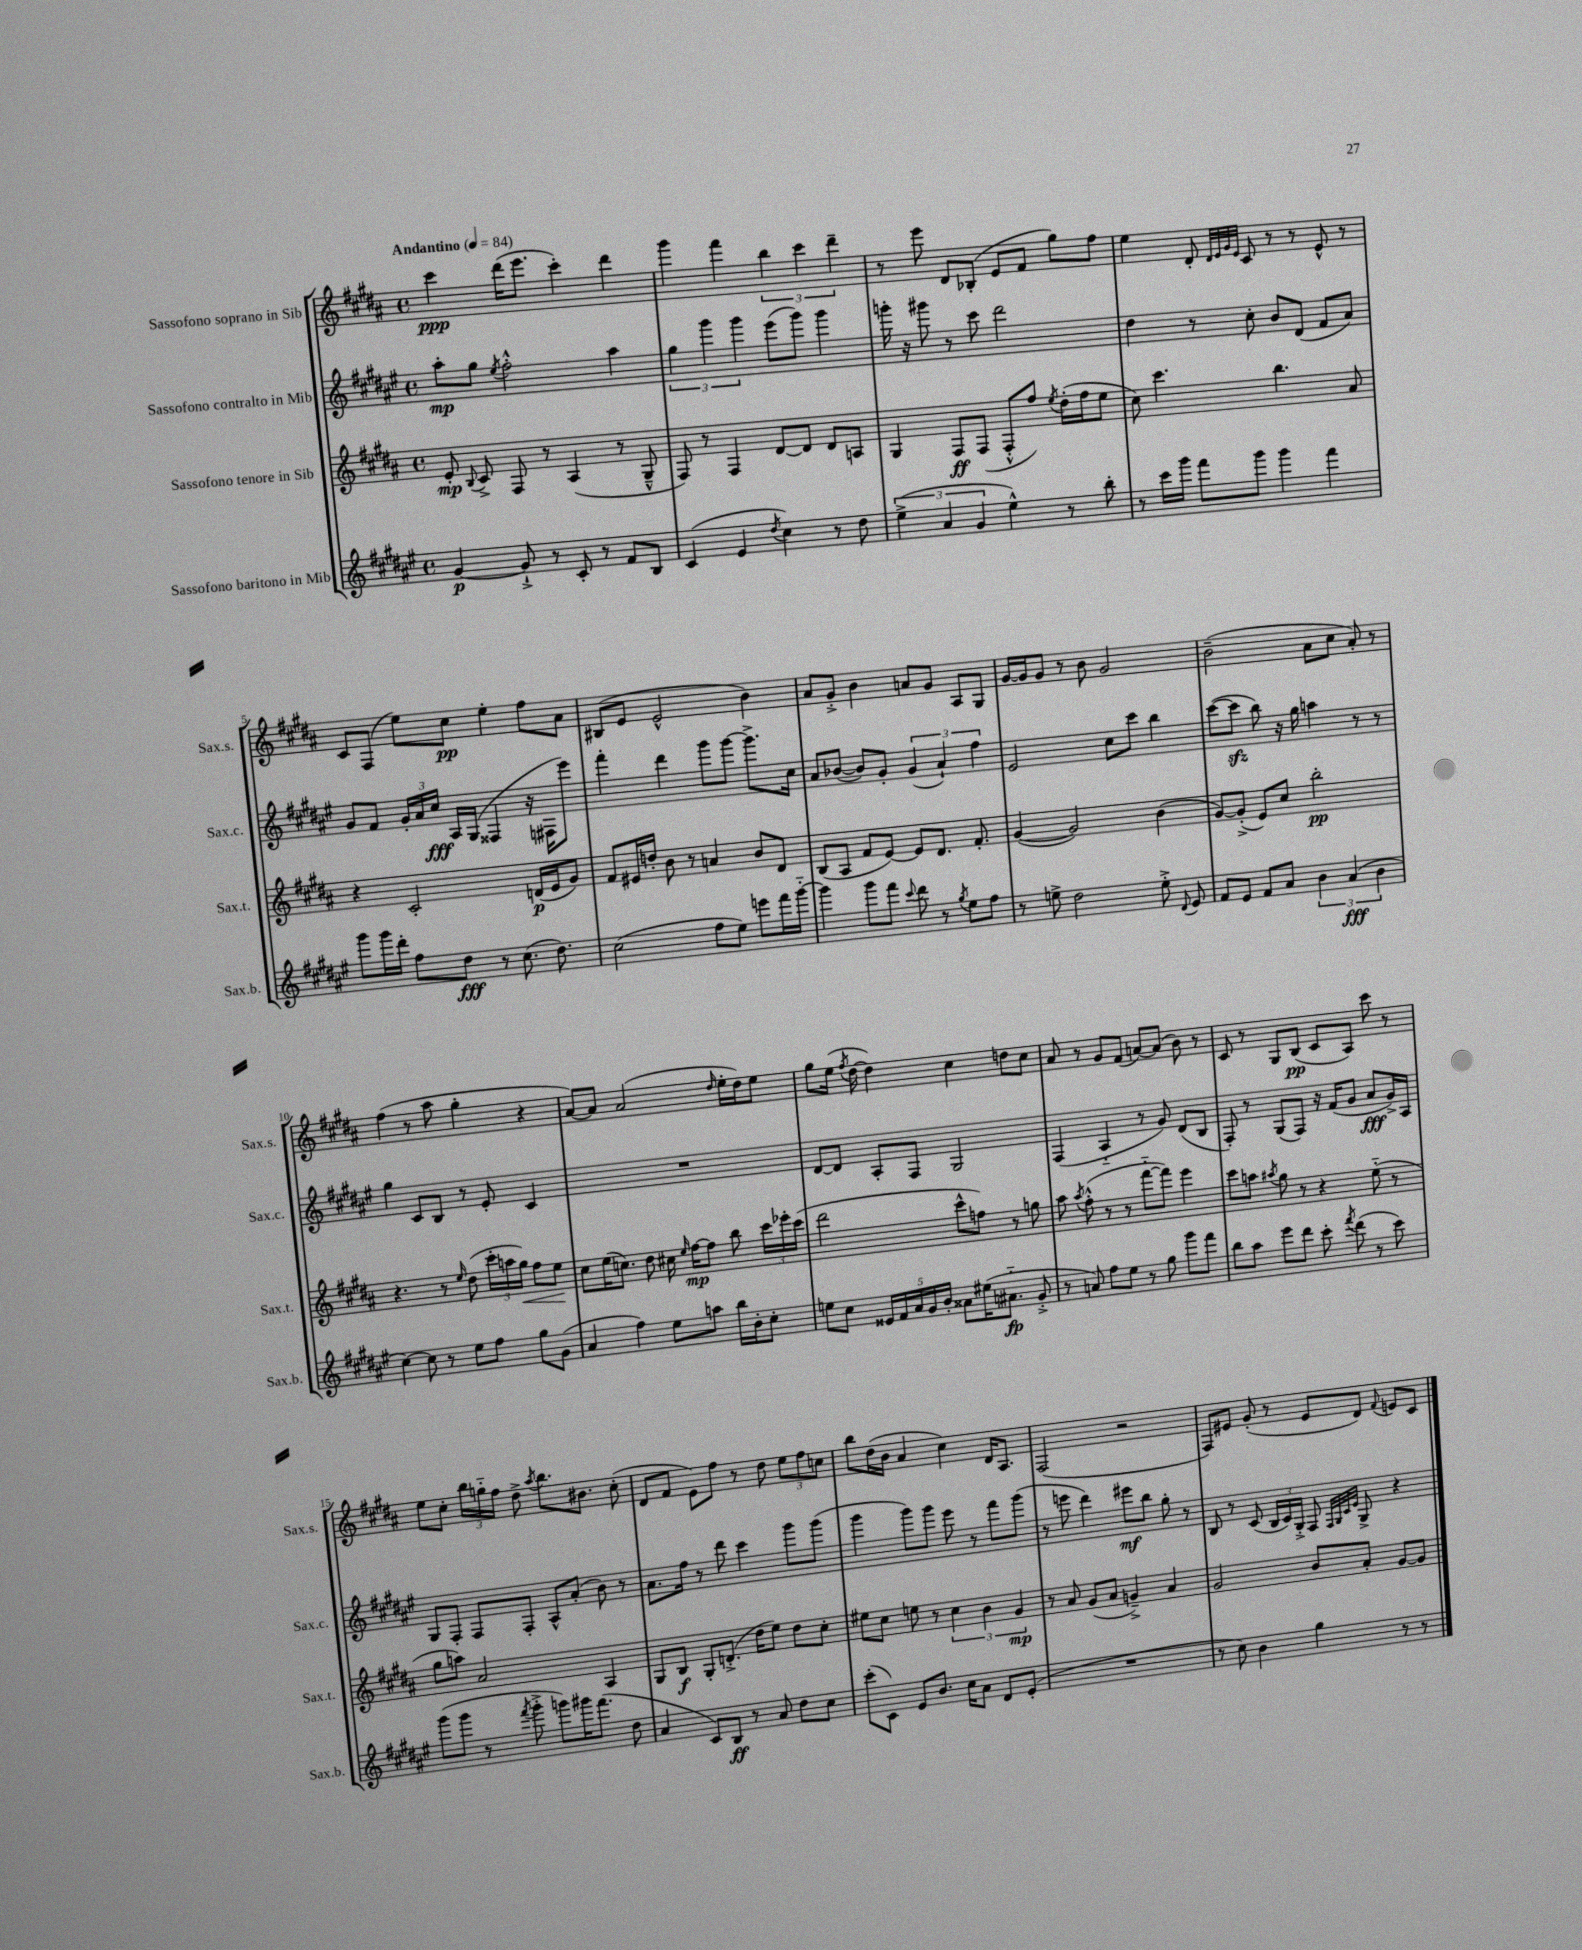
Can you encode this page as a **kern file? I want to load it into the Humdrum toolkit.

**kern	**kern	**kern	**kern
*staff4	*staff3	*staff2	*staff1
*clefG2	*clefG2	*clefG2	*clefG2
*k[f#c#g#d#a#e#]	*k[f#c#g#d#a#]	*k[f#c#g#d#a#e#]	*k[f#c#g#d#a#]
*M4/4	*M4/4	*M4/4	*M4/4
*met(c)	*met(c)	*met(c)	*met(c)
*MM84	*MM84	*MM84	*MM84
[4g#	8e'	8aa#'	4ccc#
.	8qqB	.	.
.	8c#^	8gg#	.
.	.	8qee#	.
8g#`^]	8F#	2ff#'^^	(16ddd#
.	.	.	8.eee
8r	8r	.	.
8c#'	(4A#	.	4ccc#')
8r	.	.	.
8f#	8r	4aa#	4ddd#
8B	8G#~^^	.	.
=	=	=	=
(4c#	8F#)	6gg#	4ggg#
.	8r	.	.
.	.	6ggg#	.
4e#	4F#	.	4fff#
.	.	6ggg#	.
8qdd#	.	.	.
4cc#)	[8d#	(8eee#	6bb
.	8d#]	8ggg#)	.
.	.	.	6ccc#
8r	8d#	4ggg#	.
.	.	.	6ddd#~
8dd#	8A	.	.
=	=	=	=
(6ee#^	4G#	16ggg'	8r
.	.	16r	.
.	.	8ggg#	8eee
6a#	.	.	.
.	8F#	8r	8d#
6g#	.	.	.
.	(8F#	8ccc#	(8B-'
4ee#^^)	8F#'^^	2ddd#	8e
.	8ff#)	.	8f#
.	8qee	.	.
8r	(16dd#'	.	8gg#)
.	16ff#	.	.
8bb'	8ee	.	8ff#
=	=	=	=
8r	8cc#)	4dd#	4ee
16ccc#	4.ccc#	.	.
16ggg#	.	.	.
8fff#	.	8r	8d#'
.	.	.	32qqd#
.	.	.	32qqe
.	.	.	32qqg#
.	.	.	32qqe
8ggg#	.	8cc#'	8c#
4ggg#	4.bb	8b	8r
.	.	(8d#	8r
4fff#	.	8f#	8e^^
.	8a#	8a#)	8r
=	=	=	=
8ggg#	4r	8g#	8c#
16ggg#	.	8f#	(8F#
16ddd#'	.	.	.
8ff#	2c#'	24g#'	8ee)
.	.	24a#	.
.	.	24cc#	.
8dd#	.	16A#	8cc#
.	.	(16G#	.
8r	.	4F##	4ee'
(8.cc#	.	.	.
.	(16d	16r	8ff#
8.dd#)	16e	16F#	.
.	8g#)	8eee#)	8a#
=	=	=	=
(2cc#	8f#	4fff#'	(8B#
.	16e#	.	8e
.	16dd'	.	.
.	8b	4ddd#	2e^^
.	8r	.	.
8ff#	4a	8ggg#	.
8ee#)	.	[8ggg#	.
8eee	8b	8.ggg#^]	4b)
16fff#	8d#	.	.
[16ggg#'~	.	16cc#	.
=	=	=	=
4ggg#]	(8B	8a#	8a#
.	8A#	([8b-	8g#'^
8ggg#	8f#	8b-])	4b
8fff#	[8e)	8g#'	.
8qqccc#	.	.	.
8ddd#	8e]	(6g#	8a
8r	8.d#	.	8g#
.	.	6a#`)	.
8qgg#	.	.	.
8ee#	.	.	8A#
.	8.f#'	.	.
.	.	6ff#	.
8ff#	.	.	8G#
=	=	=	=
8r	([4g#	2e#	[16g#
.	.	.	16g#]
8ee^	.	.	8g#
2dd#	2g#])	.	8r
.	.	.	8b
.	.	8cc#	2g#
.	.	8ccc#	.
8ee'^	(4b	4bb	.
8qqd#	.	.	.
8e#	.	.	.
=	=	=	=
8f#	[8g#)	([8ccc#	(2b~
8e#	(8g#'^]	8ccc#]	.
8f#	8e)	8bb)	.
8a#	8cc#	16r	.
.	.	16gg#	.
6b	2bb'	4aa	8a#
.	.	.	8cc#
(6a#	.	.	.
.	.	8r	8a#')
6b	.	.	.
.	.	8r	8r
=	=	=	=
[4cc#)	4.r	4gg#	(4ff#
8cc#]	.	8c#	8r
8r	8r	8B	8aa#
.	16qqee	.	.
8ee#	(8dd#	8r	4gg#'
8ff#	24ccc#'	8e#'	.
.	24aa	.	.
.	24gg#)	.	.
8gg#	8ff#	4c#	4r
(8g#	8ee	.	.
=	=	=	=
4a#	8cc#	1r	[8a#)
.	(16ee	.	8a#]
.	8.cc)	.	.
4ff#)	.	.	(2a#
.	8dd#	.	.
8ee#	16cc#	.	.
.	16qqee	.	.
.	[16ff#	.	.
8aa	8ff#]	.	.
.	.	.	16qqdd#
16bb	8bb	.	16ee'
16b'	.	.	16dd#)
8cc#'	24ccc#	.	8ee
.	24eee-'	.	.
.	(24ccc#	.	.
=	=	=	=
8ee	2ddd#	[8d#	8gg#
8cc#	.	8d#]	(16ee
.	.	.	8qff#
.	.	.	[16dd#
20e##	.	8A#'	4dd#])
20f#	.	.	.
20a#	.	.	.
.	.	8F#	.
20g#	.	.	.
20b'	.	.	.
8a##	8ccc#^^	2G#	4cc#
(16ee#	8ff)	.	.
8.a#'~	.	.	.
.	8r	.	8dd
8g#'^	8gg	.	8cc#
=	=	=	=
8r	8aa#	(4F#	8a#
.	8qaa#	.	.
8a)	(8ff#'^^	.	8r
8ff#	8r	4A#'~	8g#
8ee#	8r	.	(8f#
8r	[8fff#'~	8r	[8a)
8gg#	8fff#])	8g#)	(8a]
8ggg#	4eee	(8d#	8b)
8fff#	.	8B	8r
=	=	=	=
8bb	8ccc#	8F#')	8c#
8aa#	8aa	8r	8r
.	8qaa#	.	.
8eee#	8gg#	(8G#	8G#
8ddd#	8r	8F#)	(8B
8ccc#'	4r	16r	8c#
.	.	(16f#	.
8qfff#	.	.	.
(8ddd#	.	8g#	8A#)
8r	(8ee'~	8a#	8ccc#
8ccc#)	8r	16g#^)	8r
.	.	16A#	.
=	=	=	=
(8ggg#	8gg#	8G#	8ee
8ggg#	8aa)	8F#'	8cc#'
8r	2a#	8F#	24bb
.	.	.	24gg'~
.	.	.	24ff#
8qfff#	.	.	.
8ggg#'^	.	8F#'	8dd#^
.	.	.	8qaa#
8ggg)	.	8A#^^	8.bb
16ggg#	.	(8a#'	.
(8.fff#	.	.	8.b#
.	4A#	8b)	.
8dd#	.	8r	(8cc#'
=	=	=	=
4a#	8G#	8.a#	8d#
.	8B	.	8f#
.	.	16ff#	.
8c#)	8G#'	8r	8e)
8B	(8.d'^	8ddd#	8ff#
8r	.	4ccc#	8r
.	16dd#	.	.
8a#	8ee)	.	8dd#
8dd#	8dd#	8ggg#	12ee
.	.	.	12ff#
8cc#	8cc#'	(8ggg#	.
.	.	.	12cc
=	=	=	=
(8ccc#'	8ee#	4ggg#	8bb
8c#)	8cc#	.	(16dd#
.	.	.	16b
8e#	8ee	8ggg#)	4a#
8.b	8r	8ggg#	.
.	6cc#	8eee#	4cc#)
16cc#	.	.	.
8a#	.	8r	.
.	6b	.	.
8d#	.	8fff#	16d#
.	.	.	8.A#
.	6g#	.	.
(8e#'	.	(8ggg#	.
=	=	=	=
1r	8r	8r	(2F#
.	8a#	8eee	.
.	(8g#	4ddd#)	.
.	8a#	.	.
.	4g~^)	8eee#	2r
.	.	8bb	.
.	4a#	8gg#'	.
.	.	8r	.
=	=	=	=
8r	2g#	8B	8F#)
8cc#)	.	8r	8e#
4b	.	(8c#	(8g#'
.	.	24B	8r
.	.	24c#)	.
.	.	24G#'^	.
4gg#	8b	8F#	8e#
.	.	32qqF#	.
.	.	32qqG#	.
.	.	32qqc#	.
.	.	32qqe#	.
.	8a#'	8G#^	8d#)
.	.	.	8qqf#
8r	[8g#	4r	8e
8r	8g#]	.	8c#
==	==	==	==
*-	*-	*-	*-
